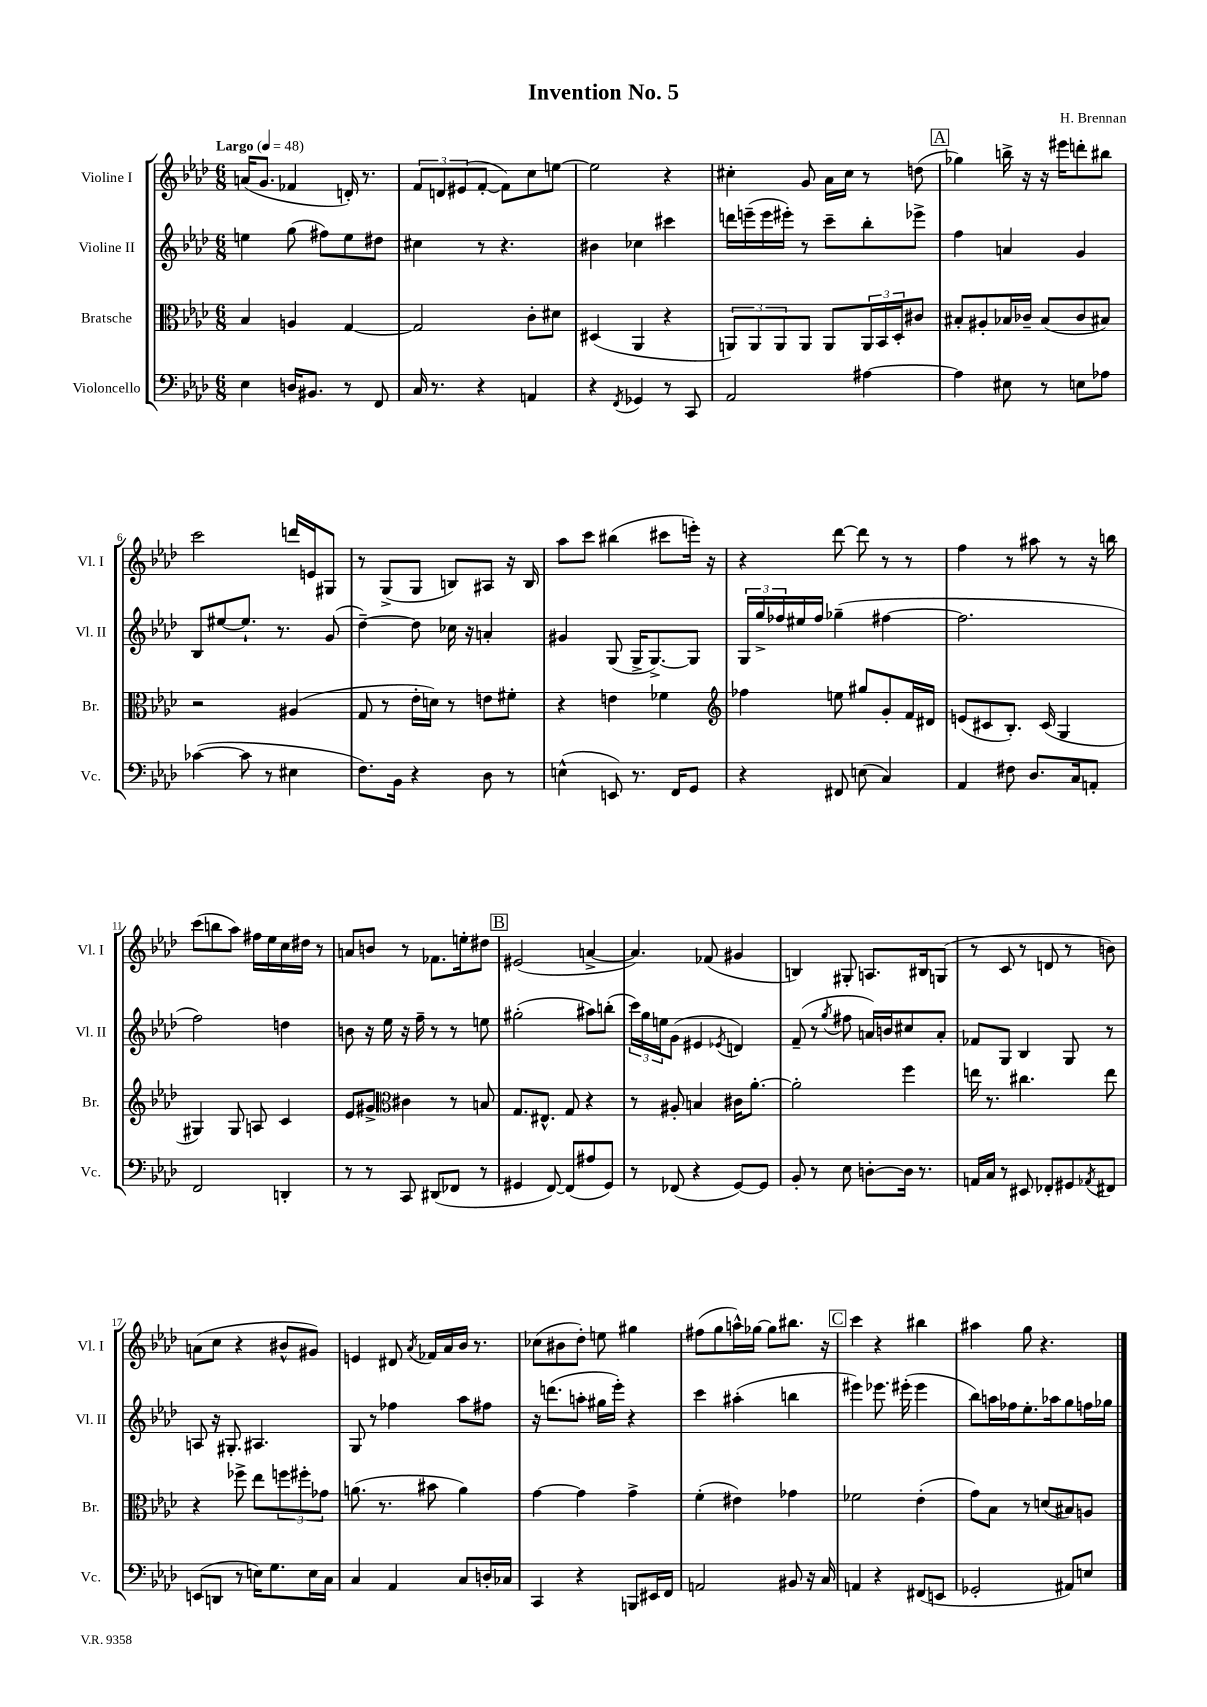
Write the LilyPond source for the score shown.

\header { title = "Invention No. 5" composer = "H. Brennan" }
<<
\new StaffGroup <<
\new Staff = "s0" \with { instrumentName = "Violine I" shortInstrumentName = "Vl. I" } {
    \clef treble \key aes \major \numericTimeSignature \time 6/8 \tempo "Largo" 4 = 48
    a'16( g'8. fes'4 d'16-.) r8. |
    \tuplet 3/2 { f'8 d'8 eis'8( } f'8~-. f'8) c''8 e''8~ |
    e''2 r4 |
    cis''4-. g'8 aes'16 cis''16 r8 d''8( |
    \mark \markup { \box "A" } ges''4) b''16-> r16 r16 eis'''16 d'''8-. bis''8 |
    c'''2 d'''16 e'16 gis8 |
    r8 g8->( g8 b8) ais8 r16 b16 |
    aes''8 c'''8 bis''4( cis'''8 e'''16-.) r16 |
    r4 des'''8~ des'''8 r8 r8 |
    f''4 r8 ais''8 r8 r16 b''16 |
    c'''8( b''8 aes''8) fis''16 ees''16 c''16 dis''16 r8 |
    a'8 b'8 r8 fes'8. e''16-. dis''8 |
    \mark \markup { \box "B" } eis'2( a'4~-> |
    a'4.) fes'8( gis'4 |
    b4) gis8-. a8. bis16 g8( |
    r8 c'8 r8 d'8 r8 b'8) |
    a'8( c''8 r4 bis'8-^ gis'8) |
    e'4 dis'8 \acciaccatura { aes'8 } fes'16 aes'16 bes'16 r8. |
    ces''8( bis'8 des''8-.) e''8 gis''4 |
    fis''8( g''8 a''16-^) ges''16~ ges''8 bis''8. r16 |
    \mark \markup { \box "C" } c'''4 r4 bis''4 |
    ais''4 g''8 r4. \bar "|." |
}
\new Staff = "s1" \with { instrumentName = "Violine II" shortInstrumentName = "Vl. II" } {
    \clef treble \key aes \major \numericTimeSignature \time 6/8
    e''4 g''8( fis''8) e''8 dis''8 |
    cis''4 r8 r4. |
    bis'4 ces''4 cis'''4 |
    d'''16 e'''16--( e'''16 eis'''16-.) r8 c'''8-- bes''8-. ees'''8-> |
    \mark \markup { \box "A" } f''4 a'4 g'4 |
    bes8 eis''8~ eis''8.-! r8. g'8( |
    des''4~--) des''8 ces''16 r16 a'4-. |
    gis'4 g8( g16-> g8.~->) g8 |
    \tuplet 3/2 { g16 g''16-> fes''16 } eis''16 fes''16 ges''4--( fis''4~ |
    fis''2. |
    f''2) d''4 |
    b'8 r16 ees''16 r16 f''16-- r8 r8 e''8 |
    \mark \markup { \box "B" } gis''2-.( ais''8) b''8-.( |
    \tuplet 3/2 { c'''16) g''16 e''16 } g'8( eis'4 \acciaccatura { ees'8 } d'4) |
    f'8--( r8 \acciaccatura { g''8 } fis''8 a'16) b'16 cis''8 a'8-. |
    fes'8 g8 bes4 g8 r8 |
    a8 r16 gis8.-. ais4. |
    g8 r8 fes''4 aes''8 fis''8 |
    r16 d'''8.( a''8-. gis''16 ees'''16-.) r4 |
    c'''4 ais''4-.( b''4 |
    \mark \markup { \box "C" } eis'''4) ees'''8. eis'''16-.( eis'''4 |
    bes''8) a''16 fes''16 ees''8.-. aes''16 g''8 f''16 ges''16 \bar "|." |
}
\new Staff = "s2" \with { instrumentName = "Bratsche" shortInstrumentName = "Br." } {
    \clef alto \key aes \major \numericTimeSignature \time 6/8
    bes4 a4 g4~ |
    g2 c'8-. dis'8 |
    dis4( aes,4 r4 |
    \tuplet 3/2 { a,8) a,8 a,8 } a,8 a,8 \tuplet 3/2 { a,16 bes,16 des16-. } cis'8 |
    \mark \markup { \box "A" } bis8-. ais8-. bes16 ces'16-- bes8( ces'8 bis8) |
    r2 ais4( |
    g8 r8 ees'16-. d'16) r8 e'8 fis'8-. |
    r4 e'4 fes'4 |
    \clef treble fes''4 e''8 gis''8 g'8-. f'16 dis'16 |
    e'8( cis'8 bes8.-.) cis'16( g4 |
    gis4) gis8 a8 c'4 |
    ees'8 gis'8-> \clef alto cis'4 r8 b8 |
    \mark \markup { \box "B" } g8. eis8.-^ g8 r4 |
    r8 ais8-. b4 cis'16 aes'8.~-. |
    aes'2-. f''4 |
    e''16 r8. cis''4. e''8 |
    r4 fes''8-> ees''8 \tuplet 3/2 { f''8 fis''8-. ges'8 } |
    a'8.( r8. bis'8 a'4) |
    g'4~ g'4 g'4-> |
    f'4-.( eis'4) ges'4 |
    \mark \markup { \box "C" } fes'2 ees'4-.( |
    g'8) bes8 r8 d'8( bis8) a8 \bar "|." |
}
\new Staff = "s3" \with { instrumentName = "Violoncello" shortInstrumentName = "Vc." } {
    \clef bass \key aes \major \numericTimeSignature \time 6/8
    ees4 d16 bis,8. r8 f,8 |
    c16 r8. r4 a,4 |
    r4 \acciaccatura { f,8 } ges,4 r8 c,8 |
    aes,2 ais4~ |
    \mark \markup { \box "A" } ais4 eis8 r8 e8 aes8 |
    ces'4~( ces'8 r8 eis4 |
    f8.) bes,16 r4 des8 r8 |
    e4-^( e,8) r8. f,16 g,8 |
    r4 fis,8 e8( c4) |
    aes,4 fis8 des8. c16 a,8-. |
    f,2 d,4-. |
    r8 r8 c,8 dis,8( fes,8 r8 |
    \mark \markup { \box "B" } gis,4 f,8~) f,8( ais8 gis,8) |
    r8 fes,8( r4 g,8~) g,8 |
    bes,8-. r8 ees8 d8~-. d16 r8. |
    a,16 c16 r8 eis,8 fes,8-. gis,8 \acciaccatura { aes,8 } fis,8 |
    e,8( d,8 r8 e16) g8. e16 c16 |
    c4 aes,4 c8 d16-. ces16 |
    c,4 r4 b,,8 eis,16 f,16 |
    a,2 bis,8 r16 c16 |
    \mark \markup { \box "C" } a,4 r4 fis,8( e,8 |
    ges,2-. ais,8) e8 \bar "|." |
}
>>
>>
